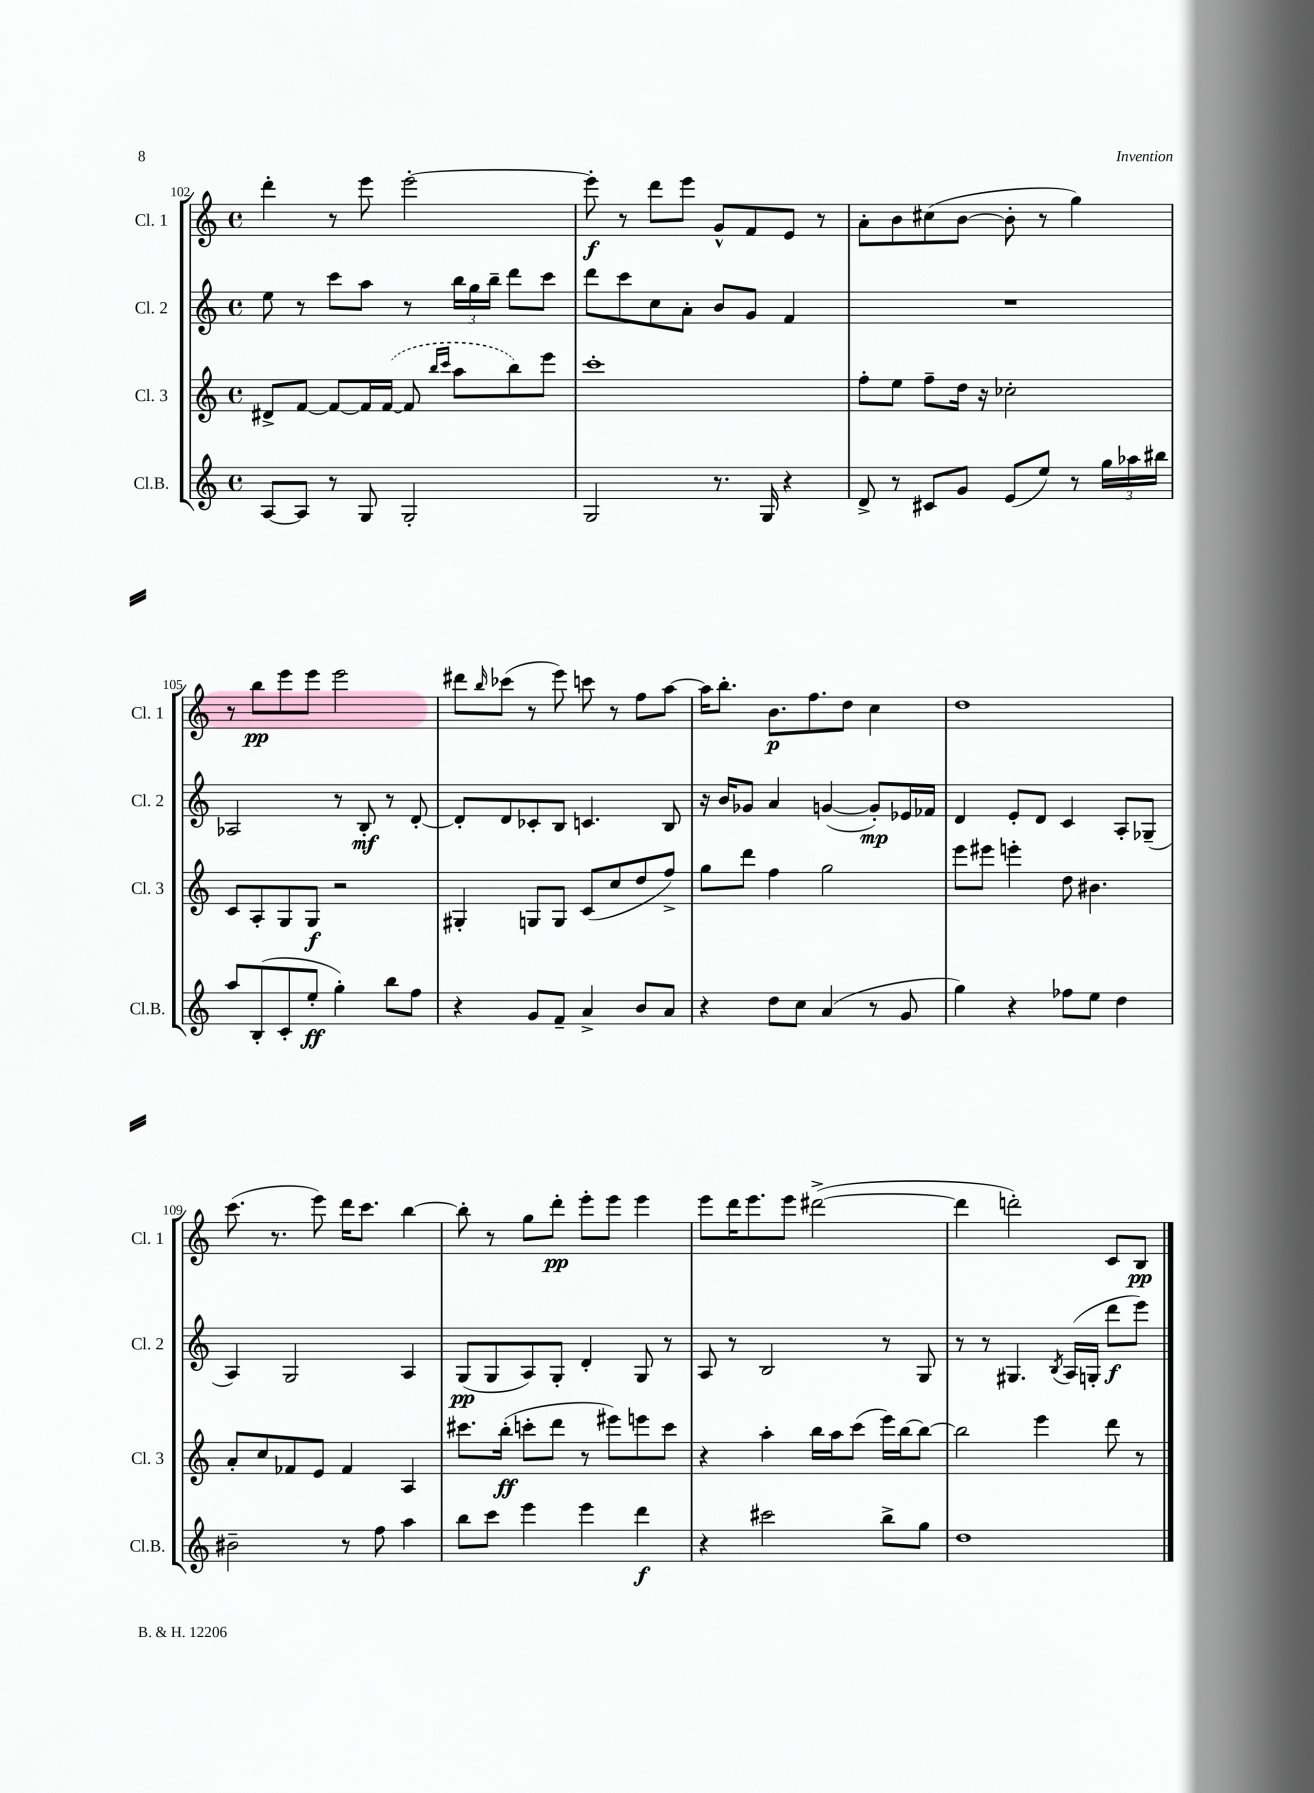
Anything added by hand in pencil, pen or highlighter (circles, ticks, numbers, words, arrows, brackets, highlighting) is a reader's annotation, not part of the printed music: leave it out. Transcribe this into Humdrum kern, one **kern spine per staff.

**kern	**dynam	**kern	**dynam	**kern	**dynam	**kern	**dynam
*part4	*part4	*part3	*part3	*part2	*part2	*part1	*part1
*staff4	*staff4	*staff3	*staff3	*staff2	*staff2	*staff1	*staff1
*I"Cl.B.	*	*I"Cl. 3	*	*I"Cl. 2	*	*I"Cl. 1	*
*I'Cl.B.	*	*I'Cl. 3	*	*I'Cl. 2	*	*I'Cl. 1	*
*clefG2	*	*clefG2	*	*clefG2	*	*clefG2	*
*k[]	*	*k[]	*	*k[]	*	*k[]	*
*M4/4	*	*M4/4	*	*M4/4	*	*M4/4	*
*met(c)	*	*met(c)	*	*met(c)	*	*met(c)	*
=102	=102	=102	=102	=102	=102	=102	=102
[8A/L	.	8d#X^/L	.	8ee\	.	4ddd'\	.
8A/J]	.	[8f/J	.	8r	.	.	.
8r	.	8f/L_	.	8ccc\L	.	8r	.
8G/	.	16f/L]	.	8aa\J	.	8eee\	.
.	.	([16f/JJ	.	.	.	.	.
2G'/	.	8f/]	.	8r	.	[2eee'\	.
.	.	16qqbb/LL	.	.	.	.	.
.	.	16qqccc/JJ	.	.	.	.	.
.	.	8aa\L	.	24bb\LL	.	.	.
.	.	.	.	24gg\	.	.	.
.	.	.	.	24bb~\JJ	.	.	.
.	.	8bb\)	.	8ddd\L	.	.	.
.	.	8eee\J	.	8ccc\J	.	.	.
=103	=103	=103	=103	=103	=103	=103	=103
2G/	.	1ccc'	.	8ddd\L	.	8eee'\]	f
.	.	.	.	8ccc\	.	8r	.
.	.	.	.	8cc\	.	8ddd\L	.
.	.	.	.	8a'\J	.	8eee\J	.
8.r	.	.	.	8b/L	.	8g^^/L	.
.	.	.	.	8g/J	.	8f/	.
16G/	.	.	.	.	.	.	.
4r	.	.	.	4f/	.	8e/J	.
.	.	.	.	.	.	8r	.
=104	=104	=104	=104	=104	=104	=104	=104
8d^/	.	8ff'\L	.	1r	.	8a'\L	.
8r	.	8ee\J	.	.	.	8b\	.
8c#X/L	.	8ff~\L	.	.	.	(8cc#X\	.
8g/J	.	16dd\Jk	.	.	.	[8b\J	.
.	.	16r	.	.	.	.	.
(8e/L	.	2cc-X'\	.	.	.	8b'\]	.
8ee/J)	.	.	.	.	.	8r	.
8r	.	.	.	.	.	4gg\)	.
24gg\LL	.	.	.	.	.	.	.
24aa-X\	.	.	.	.	.	.	.
24bb#X\JJ	.	.	.	.	.	.	.
!!LO:LB:g=z
=105	=105	=105	=105	=105	=105	=105	=105
8aa/L	.	8c/L	.	2A-X/	.	8r	.
(8B'/	.	8A'/	.	.	.	8bb\L	pp
8c'/	.	8G/	.	.	.	8eee\	.
8ee'/J	ff	8G/J	f	.	.	8eee\J	.
4gg'\)	.	2r	.	8r	.	2eee\	.
.	.	.	.	8B'/	mf	.	.
8bb\L	.	.	.	8r	.	.	.
8ff\J	.	.	.	[8d'/	.	.	.
=106	=106	=106	=106	=106	=106	=106	=106
4r	.	4G#X'/	.	8d'/L]	.	8ddd#X\L	.
.	.	.	.	.	.	16qqbb/	.
.	.	.	.	8d/	.	(8ccc-X\J	.
8g/L	.	8Gn/L	.	8c-X'/	.	8r	.
8f~/J	.	8G/J	.	8B/J	.	8eee\)	.
4a^/	.	(8c/L	.	4.cn/	.	8cccn\	.
.	.	8cc/	.	.	.	8r	.
8b/L	.	8dd/	.	.	.	8ff\L	.
8a/J	.	8ff^/J)	.	8B/	.	[8aa\J	.
=107	=107	=107	=107	=107	=107	=107	=107
4r	.	8gg\L	.	16r	.	16aa\KL]	.
.	.	.	.	16b/KL	.	8.bb'\J	.
.	.	8ddd\J	.	8g-X/J	.	.	.
8dd\L	.	4ff\	.	4a/	.	8.b\L	p
8cc\J	.	.	.	.	.	.	.
.	.	.	.	.	.	8.ff\	.
(4a/	.	2gg\	.	([4gn/	.	.	.
.	.	.	.	.	.	8dd\J	.
8r	.	.	.	8g'/L])	mp	4cc\	.
8g/	.	.	.	16e-X/L	.	.	.
.	.	.	.	16f-X/JJ	.	.	.
=108	=108	=108	=108	=108	=108	=108	=108
4gg\)	.	8eee\L	.	4d/	.	1dd	.
.	.	8eee#X\J	.	.	.	.	.
4r	.	4eeen'\	.	8e'/L	.	.	.
.	.	.	.	8d/J	.	.	.
8ff-X\L	.	8dd\	.	4c/	.	.	.
8ee\J	.	4.b#X\	.	.	.	.	.
4dd\	.	.	.	8A'/L	.	.	.
.	.	.	.	(8G-X~/J	.	.	.
!!LO:LB:g=z
=109	=109	=109	=109	=109	=109	=109	=109
2b#X~\	.	8a'/L	.	4A/)	.	(8.ccc\	.
.	.	8cc/	.	.	.	.	.
.	.	.	.	.	.	8.r	.
.	.	8f-X/	.	2G/	.	.	.
.	.	8e/J	.	.	.	8eee\)	.
8r	.	4f-/	.	.	.	16ddd\KL	.
.	.	.	.	.	.	8.ccc\J	.
8ff\	.	.	.	.	.	.	.
4aa\	.	4A/	.	4A/	.	[4bb\	.
=110	=110	=110	=110	=110	=110	=110	=110
8bb\L	.	8.ccc#X\L	.	(8G/L	pp	8bb'\]	.
8ccc\J	.	.	.	8G/	.	8r	.
.	.	(16bb'\Jk	ff	.	.	.	.
4eee\	.	8cccn'\L	.	8A/)	.	8gg\L	.
.	.	8ddd\J	.	8G'/J	.	8ddd'\J	pp
4eee\	.	8r	.	4d'/	.	8eee'\L	.
.	.	8eee#X\L)	.	.	.	8eee\J	.
4ddd\	f	8eeen\	.	8G/	.	4eee\	.
.	.	8ccc\J	.	8r	.	.	.
=111	=111	=111	=111	=111	=111	=111	=111
4r	.	4r	.	8A/	.	8eee\L	.
.	.	.	.	8r	.	16ddd\K	.
.	.	.	.	.	.	8.eee\	.
2ccc#X\	.	4aa'\	.	2B/	.	.	.
.	.	.	.	.	.	8eee\J	.
.	.	16bb\LL	.	.	.	([2ddd#X^\	.
.	.	16aa\J	.	.	.	.	.
.	.	(8ccc\J	.	.	.	.	.
8bb^\L	.	16eee\LL)	.	8r	.	.	.
.	.	[16bb\J	.	.	.	.	.
8gg\J	.	8bb\J_	.	8G/	.	.	.
=112	=112	=112	=112	=112	=112	=112	=112
1dd	.	2bb\]	.	8r	.	4ddd#\]	.
.	.	.	.	8r	.	.	.
.	.	.	.	4.G#X/	.	2dddn'\)	.
.	.	4eee\	.	.	.	.	.
.	.	.	.	8qB/	.	.	.
.	.	.	.	(16A/LL	.	.	.
.	.	.	.	16Gn'/JJ	.	.	.
.	.	8ddd\	.	8ddd\L	f	8c/L	.
.	.	8r	.	8eee\J)	.	8B/J	pp
==	==	==	==	==	==	==	==
*-	*-	*-	*-	*-	*-	*-	*-
